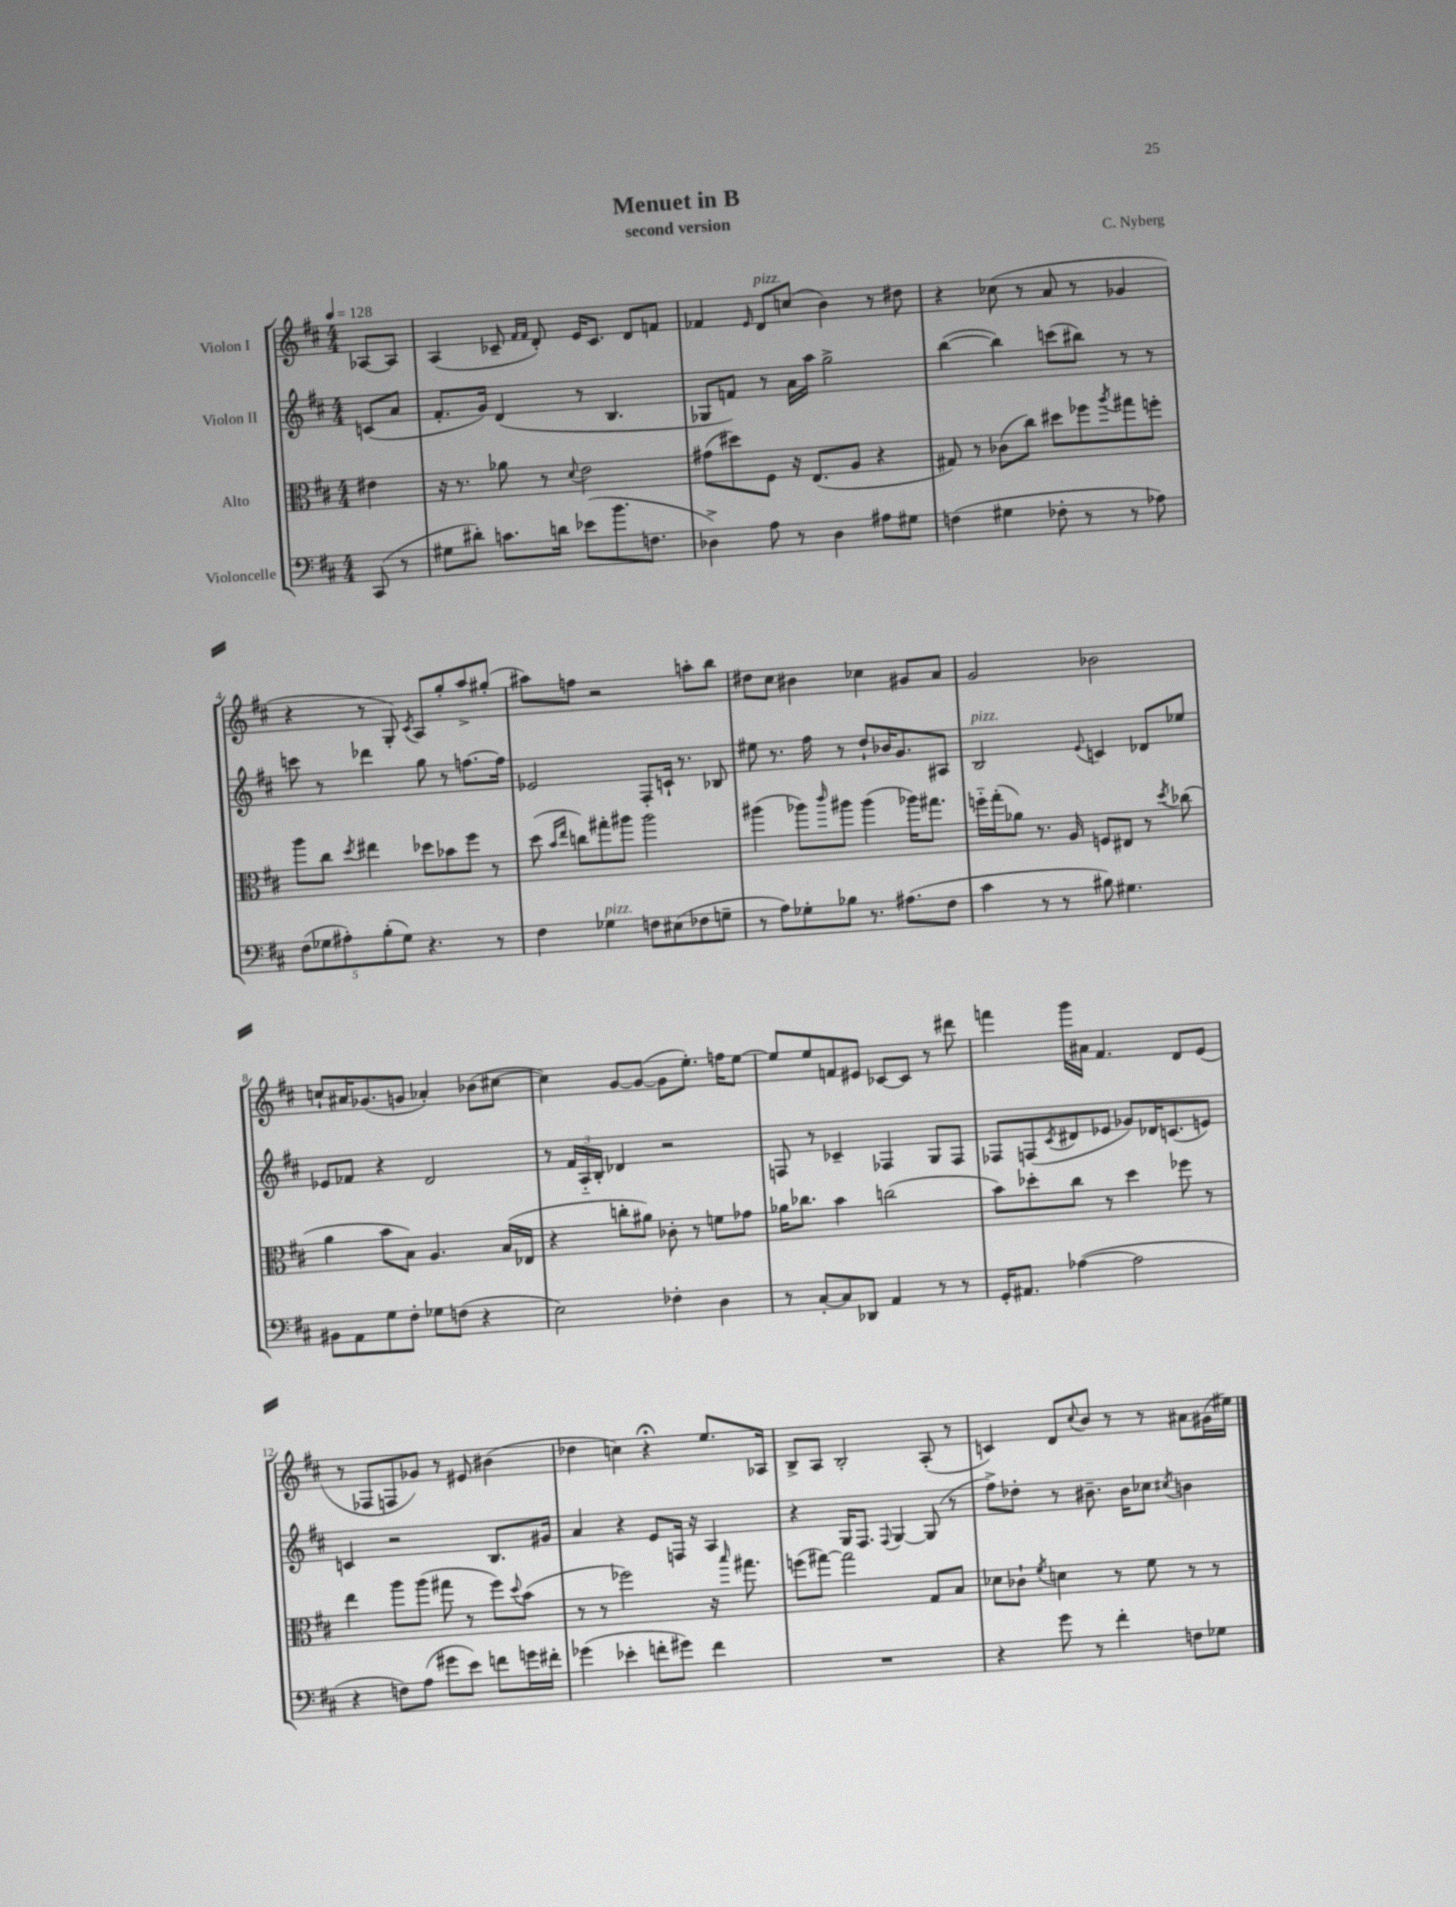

**kern	**kern	**kern	**kern
*staff4	*staff3	*staff2	*staff1
*clefF4	*clefC3	*clefG2	*clefG2
*k[f#c#]	*k[f#c#]	*k[f#c#]	*k[f#c#]
*M4/4	*M4/4	*M4/4	*M4/4
*MM128	*MM128	*MM128	*MM128
(8CC#	4e#	(8c	[8A-
8r	.	8a	8A-]
=	=	=	=
8G#	16r	8.f#'	(4A
.	8.r	.	.
8d#')	.	.	.
.	.	16g)	.
8.c	8a-	(4d	8c-~
.	.	.	16qqf#
.	.	.	16qqf#
.	8r	.	8d')
16d	.	.	.
.	8qqd	.	.
(8e-	2e	8r	16e
.	.	.	8.c-
8.b	.	4.B	.
.	.	.	8d
8.F	.	.	.
.	.	.	8f
=	=	=	=
4D-^)	(8g#	8G-	4f-
.	8dd#)	8f)	.
.	.	.	16qqe
8A	8F#	8r	8d
8r	16r	16a	(8cc
.	(8.E	16aa	.
4D-	.	2gg^	4b)
.	8A	.	.
8A#	4r	.	8r
8G#	.	.	8dd#
=	=	=	=
(4F	8G#)	([4bb	4r
.	8r	.	.
4G#	(8c-	4bb])	(8cc-
.	8cc#)	.	8r
8F-'	8dd#	(8ccc	8a
8r	8ff-	8bb#)	8r
.	8qaa	.	.
8r	8gg#	8r	4g-
8A-)	8ff'	8r	.
=	=	=	=
(10F#	8aa	8ccc	4r
10G-	.	.	.
.	8cc#	8r	.
10A#')	.	.	.
.	8qdd	.	.
.	4ee#	4ddd-	8r
(10B'	.	.	.
.	.	.	8G')
10G-)	.	.	.
.	.	.	8qc#
4.r	8dd-	8gg	8A
.	8b-	8r	8gg'
.	8ff#	[8.ff	8aa^
8r	8r	.	(8gg#'
.	.	16ff]	.
=	=	=	=
4F#	(8dd	2e-	8aa#)
.	16qqb	.	.
.	16qqee	.	.
.	8cc)	.	8ff
4G-	8gg#'	.	2r
.	8aa#	.	.
8F	2aa#	8F#'	.
(8E#	.	16c`	.
.	.	8.r	.
8F-	.	.	8aa'
8G~	.	8B-	8bb
=	=	=	=
8r	(4aa#	8ee#	8dd#
8A)	.	8.r	8cc#
8G-'	8aa-)	.	4b#
.	.	16ff#	.
.	16qqccc#	.	.
8B-	8aa#	8r	.
8.r	(4aa#	8dd`	4cc-
.	.	16b-	.
(8.A#	.	8.g	.
.	16aa-)	.	8g#
.	8.gg#	.	.
8F#	.	8A#	8a
=	=	=	=
4c#	16ff'~	2B	2g
.	(16gg'	.	.
.	8a-)	.	.
8r	8.r	.	.
8r	.	.	.
.	16A	.	.
.	.	8qqe	.
8B#)	8F	4c	2b-
4.G#	8E#	.	.
.	8r	8d-	.
.	8qdd	.	.
.	(8cc-	8ee-	.
=	=	=	=
8BB#	4a	8e-	8cc`
8AA	.	8f-	16a#
.	.	.	(8.g-
8G	8b	4r	.
8F#'	8B)	.	8g
8G-	4.A	2d	4a-')
(8F	.	.	.
4r	.	.	(8b-
.	(16B	.	[8cc#
.	16E-	.	.
=	=	=	=
2E)	4r	8r	4cc#])
.	.	24f#	.
.	.	24A'~	.
.	.	24B'	.
.	8cc'	4d-	[8g
.	8a#)	.	(8g_
4F-'	8c-'	2r	8g]
.	8r	.	8.ee')
4D	8f	.	.
.	.	.	16ff
.	8g-	.	[8ee
=	=	=	=
8r	16a-	8F	8ee]
.	8.cc-	.	.
[8C#'	.	8r	8ee
8C#]	4b	4c-~	8f
8DD-	.	.	8e#
4AA	(2cc	4F-	[8c-
.	.	.	8c-]
8r	.	8G	8r
8r	.	8F-	8ddd#
=	=	=	=
16GG'	8b)	8F-	4fff
8.AA#	.	.	.
.	8dd-'	(8F	.
.	.	8qc#	.
([4A-	8cc#	8d#	16ggg
.	.	.	16a#
.	8r	8e-	4.f#
2A-]	4dd-	8g-)	.
.	.	16d-	.
.	.	(8.c	.
.	8ff-	.	8d
.	8r	8e)	(8e
=	=	=	=
4r	4ee	4c	8r
.	.	.	8F-
8F)	8aa	2r	8F
(8A	(8aa	.	8g-)
8g#	8gg#	.	8r
8e)	8r	.	8e#
8f	8ff#)	8.B	(4b#
.	8qqdd	.	.
16g	(8b	.	.
16f#'	.	16g#	.
=	=	=	=
(4g-	8r	4a	4dd-
.	8r	.	.
4e-'	2ff-)	4r	4cc)
8f'	.	8e	4r;
8g#)	.	16F	.
.	.	16r	.
4f	16r	4A	8.ee
.	16qqbb	.	.
.	8.gg#	.	.
.	.	.	16A-
=	=	=	=
1r	(8ff	4r	8B^
.	[8gg#)	.	8A
.	2gg#]	16G	2B'
.	.	8.F#	.
.	.	8qqF#	.
.	.	[4G	.
.	8G	(8G]	(8A'
.	8B	8r	8r
=	=	=	=
4r	8d-	8ff#^)	4c)
.	8c-`	8dd-'	.
.	8qf#	.	.
8g	4d	8r	8d
.	.	.	8qqcc#
8r	.	8.b#~	8b
4f#'	8r	.	8r
.	.	16b#	.
.	8f#	8cc-	8r
.	.	8qcc#	.
8F	8r	4b	8a#
8G-	8r	.	(16g#
.	.	.	16ee#)
==	==	==	==
*-	*-	*-	*-
